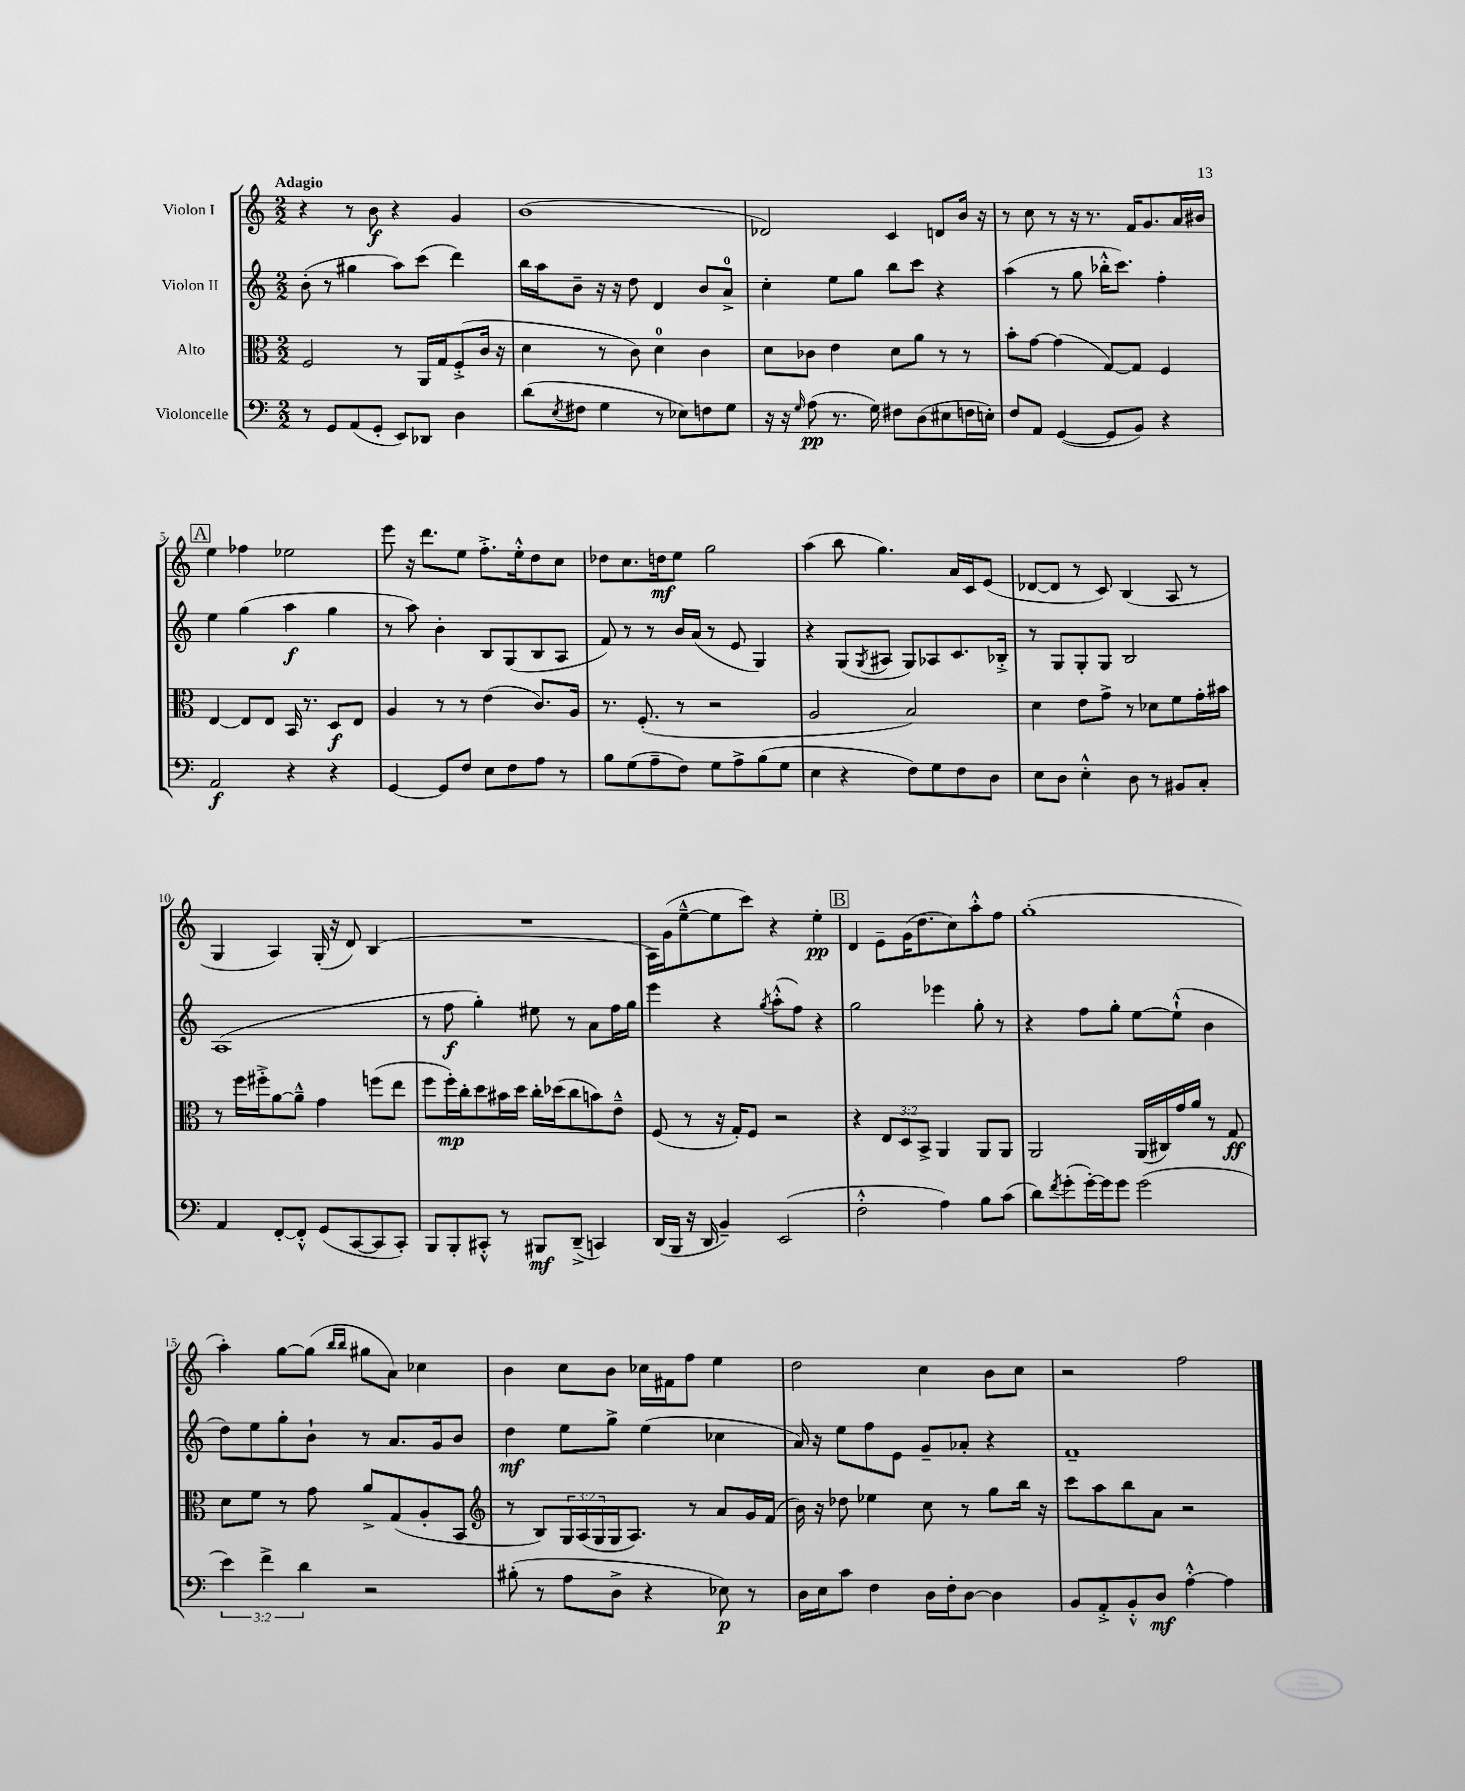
<<
\new StaffGroup <<
\new Staff = "s0" \with { instrumentName = "Violon I" } {
    \clef treble \key c \major \numericTimeSignature \time 2/2 \tempo "Adagio"
    r4 r8 b'8\f r4 g'4 |
    b'1( |
    des'2) c'4 d'8 b'16 r16 |
    r8 c''8 r8 r16 r8. f'16 g'8. a'16 bis'16 |
    \mark \markup { \box "A" } e''4 fes''4 ees''2 |
    e'''8 r16 d'''8. e''8 f''8.-.-> e''16-.-^ d''8 c''8 |
    des''8 c''8. d''16\mf e''8 g''2 |
    a''4( b''8 g''4.) a'16 c'16 e'8( |
    des'8~ des'8 r8 c'8) b4( a8 r8 |
    g4 a4) g16-.( r16 d'8) b4( |
    R1 |
    a16) g'16( e''8~---^ e''8 c'''8) r4 e''4-.\pp |
    \mark \markup { \box "B" } d'4 e'8-- g'16( d''8. c''8) a''8-.-^ f''8 |
    g''1-.( |
    a''4-.) g''8~ g''8( \grace { b''16 b''16 } gis''8 a'8) ces''4 |
    b'4 c''8 b'8 ces''16 fis'16 f''8 e''4 |
    d''2 c''4 b'8 c''8 |
    r2 f''2 \bar "|." |
}
\new Staff = "s1" \with { instrumentName = "Violon II" } {
    \clef treble \key c \major \numericTimeSignature \time 2/2
    b'8-.( r8 gis''4 a''8) c'''8( d'''4) |
    b''16 a''16 b'8-- r16 r16 d''8 d'4 b'8 a'8-0-> |
    c''4-. e''8 g''8 b''8 c'''8 r4 |
    a''4( r8 g''8 bes''16-.-^ c'''8.) f''4-. |
    \mark \markup { \box "A" } e''4 g''4( a''4\f g''4 |
    r8 a''8) b'4-. b8 g8( b8 a8 |
    f'8) r8 r8 b'16 a'16( r8 e'8 g4) |
    r4 g8( \acciaccatura { g8 } ais8 g8) aes8 c'8. bes16-.-> |
    r8 g8 g8-. g8 b2 |
    a1( |
    r8 f''8\f g''4-.) eis''8 r8 a'8 f''16 g''16 |
    e'''4 r4 \acciaccatura { g''8 } a''8-.-^( f''8) r4 |
    \mark \markup { \box "B" } g''2 ees'''4 g''8-. r8 |
    r4 f''8 g''8-. e''8~ e''8-!-^( b'4 |
    d''8) e''8 g''8-. b'8-! r8 a'8. g'16 b'8 |
    d''4\mf e''8 g''8-> e''4( ces''4 |
    a'16) r16 e''8 f''8 e'8 g'8-- aes'8-. r4 |
    f'1-- \bar "|." |
}
\new Staff = "s2" \with { instrumentName = "Alto" } {
    \clef alto \key c \major \numericTimeSignature \time 2/2 \override Staff.TupletNumber.text = #tuplet-number::calc-fraction-text
    f2 r8 a,16 g16 f8-.->( c'16 r16 |
    d'4 r8 c'8) d'4-0 c'4 |
    d'8 ces'8 e'4 d'8 a'8 r8 r8 |
    b'8-. g'8~ g'4( g8~) g8 f4 |
    \mark \markup { \box "A" } e4~ e8 e8 b,16 r8. d8\f e8 |
    a4 r8 r8 e'4( c'8.) a16 |
    r8. f8.-.( r8 r2 |
    a2 b2) |
    d'4 e'8 g'8-> r8 des'8 f'8 g'16-. bis'16 |
    r8 f''16 fis''16-.-> a'8~ a'8---^ g'4 f''8( e''8 |
    f''8 f''16-.\mp) c''16-. d''8 bis'16 d''16 c''16-. des''16( c''8 b'8) e'8---^ |
    f8( r8 r16 g16-.) f8 r2 |
    \mark \markup { \box "B" } r4 \tuplet 3/2 { e8 d8 b,8-> } a,4 a,8 a,8 |
    a,2 a,16( cis16) g'16 a'16 r8 g8\ff |
    d'8 f'8 r8 g'8 a'8-> g8( a8-. b,8 |
    \clef treble r8 b8) \tuplet 3/2 { g16 a16( g16 } g16 a8.) r8 a'8 g'16 f'16( |
    b'16) r16 des''8 ees''4 c''8 r8 g''8 b''16 r16 |
    c'''8 a''8 b''8 a'8 r2 \bar "|." |
}
\new Staff = "s3" \with { instrumentName = "Violoncelle" } {
    \clef bass \key c \major \numericTimeSignature \time 2/2 \override Staff.TupletNumber.text = #tuplet-number::calc-fraction-text
    r8 g,8 a,8( g,8-. e,8) des,8 d4 |
    d'8( \acciaccatura { e8 } fis8 g4 r8 ees8) f8 g8 |
    r16 r16 \grace { g16 } a8\pp( r8. g16) fis8 d8( eis8 f16 e16-.) |
    f8 a,8 g,4~( g,8 b,8) r4 |
    \mark \markup { \box "A" } a,2\f r4 r4 |
    g,4~ g,8 f8 e8 f8 a8 r8 |
    b8 g8( a8-- f8) g8 a8-> b8( g8 |
    e4 r4 f8) g8 f8 d8 |
    e8 d8 e4-.-^ d8 r8 bis,8 c8-. |
    a,4 f,8~-. f,8-.-^ g,8( c,8~ c,8 c,8-.) |
    b,,8 b,,8-. cis,8-.-^ r8 bis,,8\mf d,8--->( c,4) |
    d,16( b,,16 r16 d,16 b,4--) e,2( |
    \mark \markup { \box "B" } f2-.-^ a4) b8 c'8( |
    d'8) \acciaccatura { f'8 } g'8-.( g'16~-.) g'16 g'8 g'2( |
    \tuplet 3/2 { e'4) f'4-> d'4 } r2 |
    bis8-.( r8 a8 d8-> r4 ees8\p) r8 |
    d16 e16 c'8 f4 d16 f16-. d8~ d4 |
    b,8 a,8-.-> b,8-.-^ d8\mf a4~-.-^ a4 \bar "|." |
}
>>
>>
